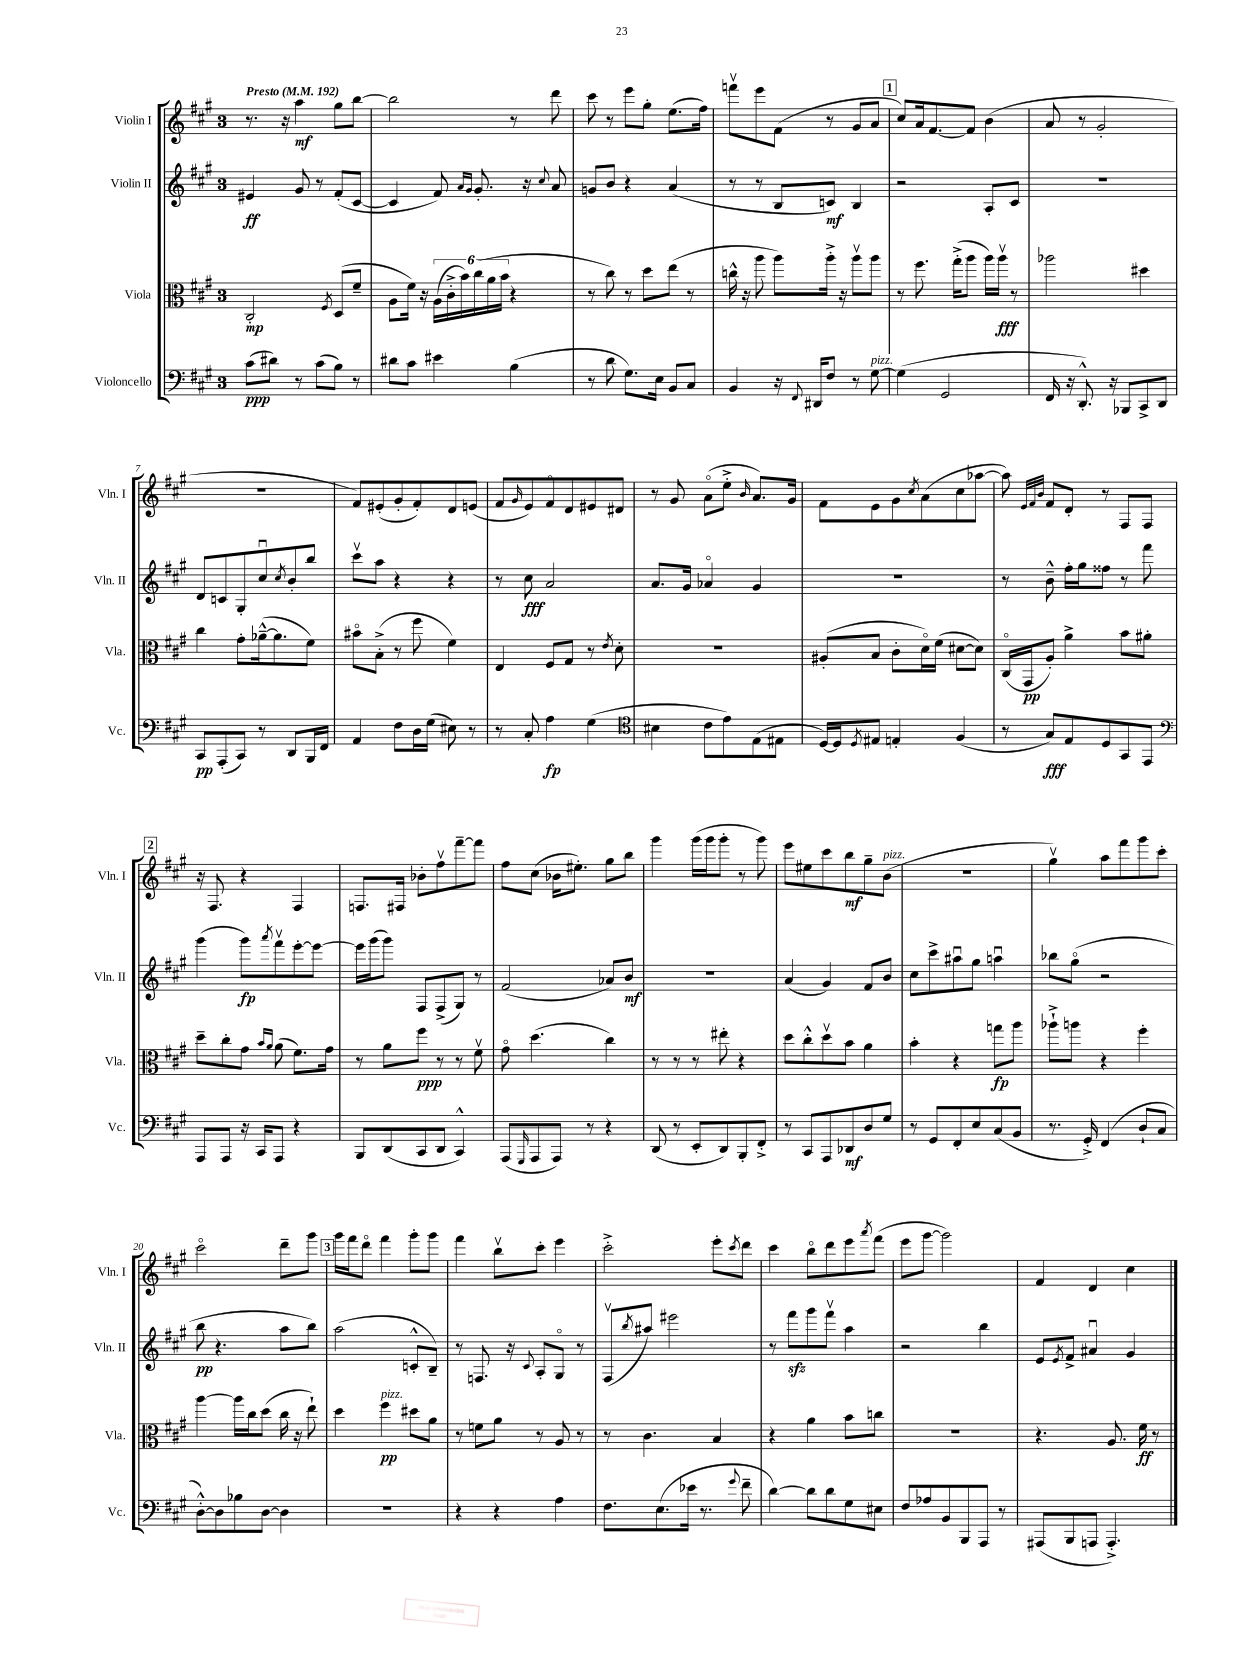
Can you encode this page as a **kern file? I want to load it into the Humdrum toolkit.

**kern	**kern	**kern	**kern
*staff4	*staff3	*staff2	*staff1
*clefF4	*clefC3	*clefG2	*clefG2
*k[f#c#g#]	*k[f#c#g#]	*k[f#c#g#]	*k[f#c#g#]
*M3/4	*M3/4	*M3/4	*M3/4
*MM192	*MM192	*MM192	*MM192
(8c#	2C#'	4e#	8.r
8d#)	.	.	.
.	.	.	16r
8r	.	8g#	4aa
(8c#	.	8r	.
.	8qF#	.	.
8B)	(8D	(8f#'	8gg#
8r	8f#~	[8c#	[8bb
=	=	=	=
8d#	8A	4c#]	2bb]
8c#	16f#)	.	.
.	16r	.	.
4e#	(24A	8f#)	.
.	24c#'^	.	.
.	24b)	.	.
.	.	16qqa	.
.	.	16qqg#	.
.	(24cc#	8.g#'	.
.	24a	.	.
.	24b	.	.
(4B	4r	.	8r
.	.	16r	.
.	.	8qqcc#	.
.	.	8a	8ddd
=	=	=	=
8r	8r	8g	8ccc#
8d	8cc#)	8b	8r
8.G#)	8r	4r	8eee
.	8dd	.	8gg#'
16E	.	.	.
8BB	(8ee	(4a	(8.ee
8C#	8r	.	.
.	.	.	16ff#)
=	=	=	=
4BB	16cc^^	8r	8fffv
.	16r	.	.
.	8aa	8r	8eee
16r	8aa)	8B	(8f#
8qqFF#	.	.	.
16DD#	.	.	.
8F#	16aa'^	8c)	8r
.	16r	.	.
8r	8aav	4B	8g#
[8G#	8aa	.	8a
=	=	=	=
(4G#]	8r	2r	8cc#)
.	8.ff#	.	16a
.	.	.	[8.f#
2GG#	.	.	.
.	(16gg#'^	.	.
.	8aa	.	8f#]
.	16aa)	8A'	(4b
.	16aav	.	.
.	8r	8c#	.
=	=	=	=
16FF#	2aa-	2.r	8a
16r	.	.	.
8.DD'^^)	.	.	8r
.	.	.	2g#'
16r	.	.	.
8BBB-	.	.	.
8CC#^	4dd#	.	.
8DD	.	.	.
=	=	=	=
8CC#	4cc#	8d	2.r
(8AAA'	.	8c	.
8CC#)	8g#'	8G#'	.
8r	([16a-~^^	8cc#u	.
.	8.a-]	.	.
.	.	8qcc#	.
8DD	.	8b'	.
16BBB	8f#)	8bb	.
16FF#	.	.	.
=	=	=	=
4AA	8b#o	8ccc#v	8f#)
.	(8B'^	8aa	(8e#'
8F#	8r	4r	8g#'
16D	8ff#	.	8f#')
(16G#	.	.	.
8E#)	4f#)	4r	8d
8r	.	.	(8e
=	=	=	=
8r	4E	8r	8f#
.	.	.	16qqg#
8C#'	.	8cc#	8e)
4A	8F#	2a	8f#o
.	8G#	.	8d
(4G#	8r	.	8e#
.	8qe	.	.
.	8d'	.	8d#
=	=	=	=
*clefC4	*	*	*
4B#	2.r	8.a	8r
.	.	.	8g#
.	.	16g#	.
8c#	.	4a-o	(8ao
8e)	.	.	8ee'^
.	.	.	16qqb
(8E	.	4g#	8.a)
8E#	.	.	.
.	.	.	16g#
=	=	=	=
[16D)	(8A#'	2.r	8f#
16D]	.	.	.
8qD	.	.	.
8E#	8B	.	8e
4E'	8c#'	.	8g#
.	.	.	8qcc#
.	16do)	.	(8a
.	(16f#	.	.
(4F#	[8d#	.	8cc#
.	8d#])	.	[8aa-
=	=	=	=
8r	(16C#o	8r	8aa-])
.	16GG#	.	.
.	.	.	32qqe
.	.	.	32qqf#
.	.	.	32qqb
8G#)	8A')	8b~^^	8f#
8E	4a^	16ff#'	8d'
.	.	16gg#	.
8D	.	8ff##	8r
8GG#	8b	8r	8F#
8EE	8a#'	8fff#	8F#
=	=	=	=
*clefF4	*	*	*
8AAA	8dd~	(4ggg#	16r
.	.	.	8.F#
8AAA	8cc#'	.	.
16r	8g#	8ggg#)	4r
16CC#	.	.	.
.	16qqb	.	.
.	16qqa	8qaaa	.
8AAA	(8a	8fff#v	.
4r	8.f#)	[8eee'	4F#
.	.	8eee_	.
.	16g#	.	.
=	=	=	=
8BBB	8r	16eee]	8.F
.	.	(16ggg#	.
(8DD	8a	8ggg#)	.
.	.	.	16F#
8CC#	8ff#	8F#	8b-'
8DD	8r	(8F#^	8ff#v
4CC#^^)	8r	8G#)	[8fff#~
.	8f#v	8r	8fff#]
=	=	=	=
(8AAA	8g#o	(2f#	8ff#
16qqGGG#	.	.	.
8AAA	(4.dd	.	(8cc#
8AAA)	.	.	16b-
.	.	.	8.ee#')
8r	.	.	.
4r	4cc#)	8a-)	8gg#
.	.	8b	8bb
=	=	=	=
(8DD	8r	2.r	4ggg#
8r	8r	.	.
8EE'	8r	.	(16ggg#
.	.	.	16ggg#
8DD)	8ee#'	.	8ggg#'
8BBB'	4r	.	8r
8FF#'^	.	.	8ggg#)
=	=	=	=
8r	8dd	(4a	8eee
8CC#	8cc#'^^	.	8ee#
8AAA	8ddv	4g#)	8ccc#
8DD-	8b	.	8bb
8D	4a	8f#	8gg#~
8G#	.	8b	(8b
=	=	=	=
8r	4b'	8cc#	2.r
8GG#	.	8ccc#^	.
8FF#'	4r	8aa#u	.
8E	.	8gg#	.
(8C#	8gg	4aau	.
8BB	8aa	.	.
=	=	=	=
8.r	8aa-`^	8bb-	4gg#v)
.	8aa	(8gg#o	.
16GG#'^)	.	.	.
(4FF#	4r	2r	8aa
.	.	.	8fff#
8D`	4ff#'	.	8ggg#
8C#	.	.	8ccc#'
=	=	=	=
[8D'^^)	[4aa	8bb	2ccc#o
8D]	.	4.r	.
8B-	16aa]	.	.
.	16cc#	.	.
[8D	(8dd	.	.
4D]	16cc#	8aa	8ddd~
.	16r	.	.
.	8ee`)	8bb)	8ggg#
=	=	=	=
2.r	4dd	(2aa	16ggg#
.	.	.	16fff#
.	.	.	8dddo
.	4ff#	.	4fff#
.	8dd#	8c'^^	8ggg#'
.	8a	8B~)	8ggg#
=	=	=	=
4r	8r	8r	4fff#
.	8f	8.F	.
4r	8a	.	8bbv
.	.	16r	.
.	.	8qqc#	.
.	8r	8A'	8ccc#'
4A	8A	8G#o	4eee
.	8r	8r	.
=	=	=	=
8.F#	8r	(8F#v	2ccc#'^
.	.	8qbb	.
.	4.c#	8aa#)	.
(8.E	.	.	.
.	.	2eee#	.
16e-	.	.	.
8.r	.	.	.
.	4B	.	8eee'
8qqg#	.	.	8qccc#
8f#~	.	.	8ddd
=	=	=	=
[4d)	4r	8r	4ccc#
.	.	8fff#	.
8d]	4a	8ggg#	8bbo
8d	.	8fff#v	8ddd
8G#	8b	4aa	8eee
.	.	.	8qaaa
8E#	8cc	.	(8fff#
=	=	=	=
8F#	2.r	2r	8eee
8A-	.	.	[8ggg#
8BB	.	.	2ggg#])
8BBB	.	.	.
8AAA	.	4bb	.
8r	.	.	.
=	=	=	=
(8AAA#	4.r	8e	4f#
.	.	8qe	.
8BBB	.	8f#^	.
8AAA	.	4a#u	4d
4.AAA'^)	8.A	.	.
.	.	4g#	4cc#
.	16f#	.	.
.	8r	.	.
==	==	==	==
*-	*-	*-	*-
